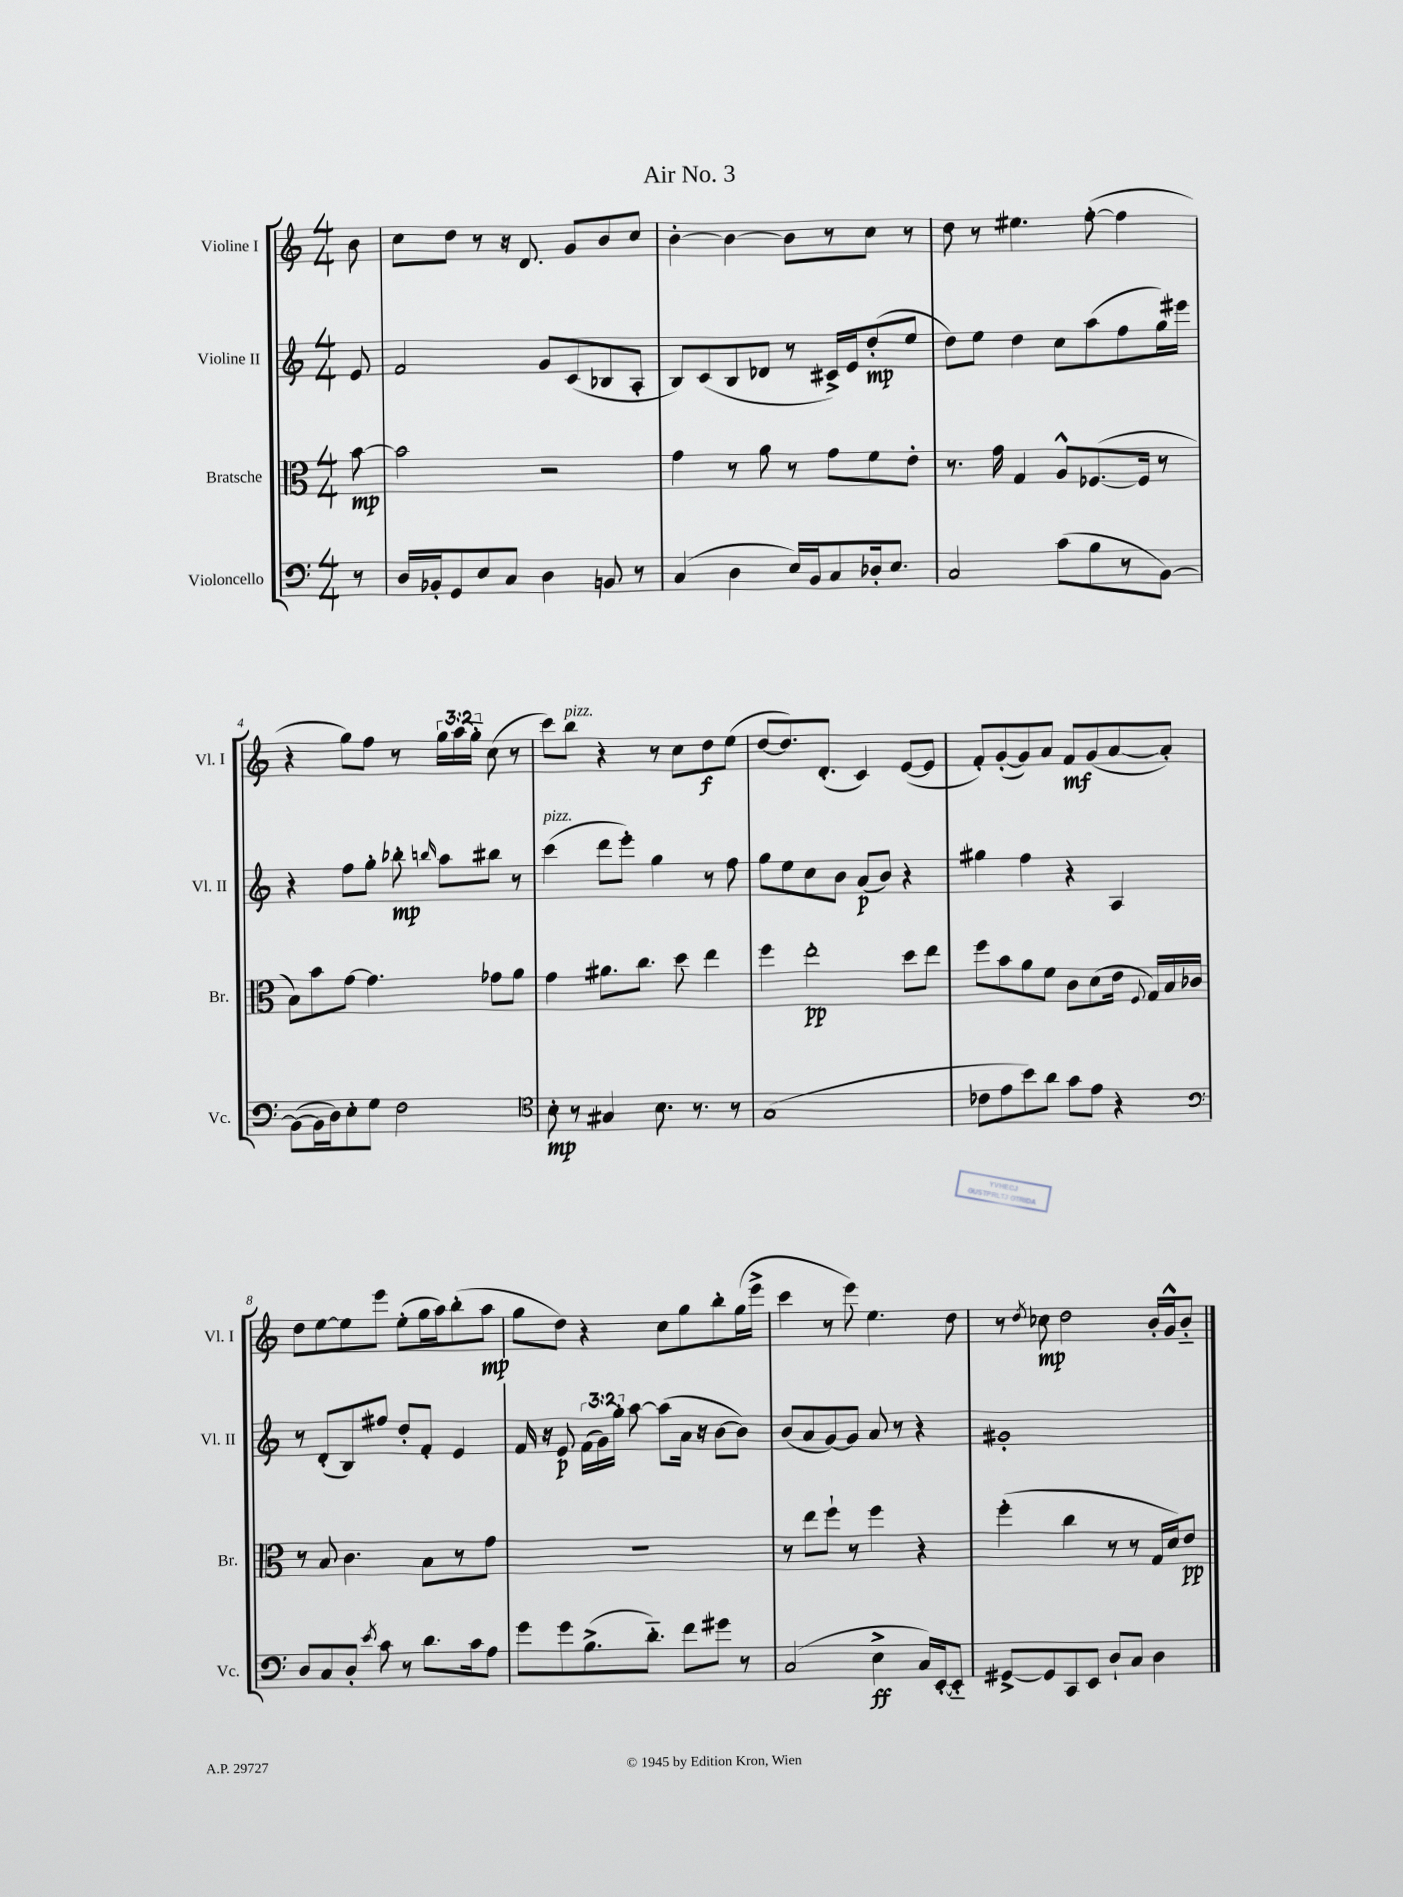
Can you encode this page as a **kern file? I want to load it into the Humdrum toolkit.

**kern	**dynam	**kern	**dynam	**kern	**dynam	**kern	**dynam
*part4	*part4	*part3	*part3	*part2	*part2	*part1	*part1
*staff4	*staff4	*staff3	*staff3	*staff2	*staff2	*staff1	*staff1
*I"Violoncello	*	*I"Bratsche	*	*I"Violine II	*	*I"Violine I	*
*I'Vc.	*	*I'Br.	*	*I'Vl. II	*	*I'Vl. I	*
*clefF4	*	*clefC3	*	*clefG2	*	*clefG2	*
*k[]	*	*k[]	*	*k[]	*	*k[]	*
*M4/4	*	*M4/4	*	*M4/4	*	*M4/4	*
=	=	=	=	=	=	=	=
8r	.	[8b\	mp	8e/	.	8b\	.
=1	=1	=1	=1	=1	=1	=1	=1
16D/LL	.	2b\]	.	2f/	.	8cc\L	.
16BB-X'/J	.	.	.	.	.	.	.
8GG/	.	.	.	.	.	8dd\J	.
8E/	.	.	.	.	.	8r	.
8C/J	.	.	.	.	.	16r	.
.	.	.	.	.	.	8.d/	.
4D\	.	2r	.	8g/L	.	.	.
.	.	.	.	(8c/	.	8g/L	.
8BBn/	.	.	.	8B-X/	.	8b/	.
8r	.	.	.	8A'/J	.	8cc/J	.
=2	=2	=2	=2	=2	=2	=2	=2
(4C/	.	4g\	.	8B/L)	.	[4b'\	.
.	.	.	.	(8c/	.	.	.
4D\	.	8r	.	8B/	.	4b\_	.
.	.	8a\	.	8d-X/J	.	.	.
16E/LL)	.	8r	.	8r	.	8b\L]	.
16BB/J	.	.	.	.	.	.	.
8C/	.	8g\L	.	16c#X^/LL)	.	8r	.
.	.	.	.	16e/J	.	.	.
16D-X'/k	.	8f\	.	(8dd'/	mp	8cc\J	.
8.E/J	.	.	.	.	.	.	.
.	.	8e'\J	.	8ee/J	.	8r	.
=3	=3	=3	=3	=3	=3	=3	=3
2C/	.	8.r	.	8dd\L)	.	8dd\	.
.	.	.	.	8ee\J	.	8r	.
.	.	16g\	.	.	.	.	.
.	.	4G/	.	4dd\	.	4.ee#X\	.
(8c\L	.	8A^^/L	.	8cc\L	.	.	.
8B\	.	([8.F-X/	.	(8aa\	.	([8ff'\	.
8r	.	.	.	8ff\	.	4ff\]	.
.	.	16F-/Jk]	.	.	.	.	.
[8BB\J)	.	8r	.	16gg\L)	.	.	.
.	.	.	.	16eee#X\JJ	.	.	.
!!LO:LB:g=z
=4	=4	=4	=4	=4	=4	=4	=4
(8BB\L_	.	8B\L)	.	4r	.	4r	.
16BB\L]	.	8b\	.	.	.	.	.
16D\J)	.	.	.	.	.	.	.
8E'\	.	[8g\J	.	8ff\L	.	8gg\L)	.
8G\J	.	4.g\]	.	8gg'\J	.	8ff\J	.
2F\	.	.	.	8bb-X'\	mp	8r	.
.	.	.	.	16qqbbn/	.	.	.
.	.	.	.	8aa\L	.	24gg\LL	.
.	.	.	.	.	.	24aa\	.
.	.	.	.	.	.	24gg\JJ	.
.	.	8g-X\L	.	8bb#X\J	.	(8cc\	.
.	.	8a\J	.	8r	.	8r	.
=5	=5	=5	=5	=5	=5	=5	=5
*clefC4	*	*	*	*	*	*	*
!	!	!	!	!LO:TX:a:i:t=pizz.	!	!	!
8B'\	mp	4g\	.	(4ccc\	.	8ccc\L)	.
!	!	!	!	!	!	!LO:TX:a:i:t=pizz.	!
8r	.	.	.	.	.	8bb\J	.
4G#X/	.	8.a#X\L	.	8ddd\L	.	4r	.
.	.	.	.	8eee'\J)	.	.	.
.	.	8.cc\J	.	.	.	.	.
8.B\	.	.	.	4gg\	.	8r	.
.	.	8dd\	.	.	.	8cc\L	.
8.r	.	.	.	.	.	.	.
.	.	4ee\	.	8r	.	8dd\	f
8r	.	.	.	8ff\	.	(8ee\J	.
=6	=6	=6	=6	=6	=6	=6	=6
(1G	.	4ff\	.	8gg\L	.	[8dd/L	.
.	.	.	.	8ee\	.	8.dd/])	.
.	.	2ee'\	pp	8cc\	.	.	.
.	.	.	.	.	.	(8.d'/J	.
.	.	.	.	8b\J	.	.	.
.	.	.	.	(8a/L	p	4c/)	.
.	.	.	.	8b/J)	.	.	.
.	.	8dd\L	.	4r	.	([8e/L	.
.	.	8ee\J	.	.	.	8e/J]	.
=7	=7	=7	=7	=7	=7	=7	=7
8c-X\L	.	8ff\L	.	4gg#X\	.	8f'/L)	.
8e\	.	8b\	.	.	.	([8g'/	.
8b\)	.	8a\	.	4ff\	.	8g/])	.
8a\J	.	8f\J	.	.	.	8a/J	.
8g\L	.	8c\L	.	4r	.	8f/L	mf
8e\J	.	(8d\	.	.	.	(8g/	.
4r	.	16e\Jk	.	4A/	.	[8a/	.
.	.	8qqF/	.	.	.	.	.
.	.	16G/LL)	.	.	.	.	.
.	.	16B/	.	.	.	8a'/J])	.
.	.	16c-X/JJ	.	.	.	.	.
!!LO:LB:g=z
=8	=8	=8	=8	=8	=8	=8	=8
*clefF4	*	*	*	*	*	*	*
8D/L	.	8r	.	8r	.	8dd\L	.
8C/	.	8B/	.	(8d'/L	.	[8ee\	.
8D'/J	.	4.c\	.	8B/)	.	8ee\]	.
8qe/	.	.	.	.	.	.	.
8c\	.	.	.	8ff#X/J	.	8eee\J	.
8r	.	.	.	8dd'/L	.	(8ee'\L	.
8.d\L	.	8B\L	.	8f'/J	.	16gg\L	.
.	.	.	.	.	.	16aa\J)	.
.	.	8r	.	4e/	.	(8bb'\	.
16c\k	.	.	.	.	.	.	.
8A\J	.	8g\J	.	.	.	8aa\J	mp
=9	=9	=9	=9	=9	=9	=9	=9
8g\L	.	1r	.	16f/	.	8gg\L	.
.	.	.	.	16r	.	.	.
8g\	.	.	.	8e/	p	8dd\J)	.
(8.B^\	.	.	.	(24f\LL	.	4r	.
.	.	.	.	24g\)	.	.	.
.	.	.	.	24gg'\JJ	.	.	.
.	.	.	.	[8aa\	.	.	.
8.d\J)	.	.	.	.	.	.	.
.	.	.	.	(8aa\L]	.	8cc\L	.
8f\L	.	.	.	16a\Jk	.	8gg\	.
.	.	.	.	16r	.	.	.
8g#X\J	.	.	.	[8b\L	.	8bb'\	.
8r	.	.	.	8b\J])	.	(16gg\L	.
.	.	.	.	.	.	16eee^\JJ	.
=10	=10	=10	=10	=10	=10	=10	=10
(2C/	.	8r	.	(8b/L	.	4ccc\	.
.	.	8ee\L	.	8a/	.	.	.
.	.	8ff`\J	.	[8g/)	.	8r	.
.	.	8r	.	8g/J]	.	8eee\)	.
4E^\	ff	4ff\	.	8a/	.	4.ee\	.
.	.	.	.	8r	.	.	.
16C/LL)	.	4r	.	4r	.	.	.
[16EE'/J	.	.	.	.	.	.	.
8EE/J]	.	.	.	.	.	8dd\	.
=11	=11	=11	=11	=11	=11	=11	=11
[8GG#X^/L	.	(4ff'\	.	1g#X'	.	8r	.
.	.	.	.	.	.	8qdd/	.
8GG#/]	.	.	.	.	.	8cc-X\	mp
8CC/	.	4cc\	.	.	.	2dd\	.
8EE/J	.	.	.	.	.	.	.
8D`/L	.	8r	.	.	.	.	.
8C/J	.	8r	.	.	.	.	.
4D\	.	16G/LL	.	.	.	16b'/LL	.
.	.	16d/J)	.	.	.	16g^^/J	.
.	.	8e/J	pp	.	.	8b/J	.
==	==	==	==	==	==	==	==
*-	*-	*-	*-	*-	*-	*-	*-
